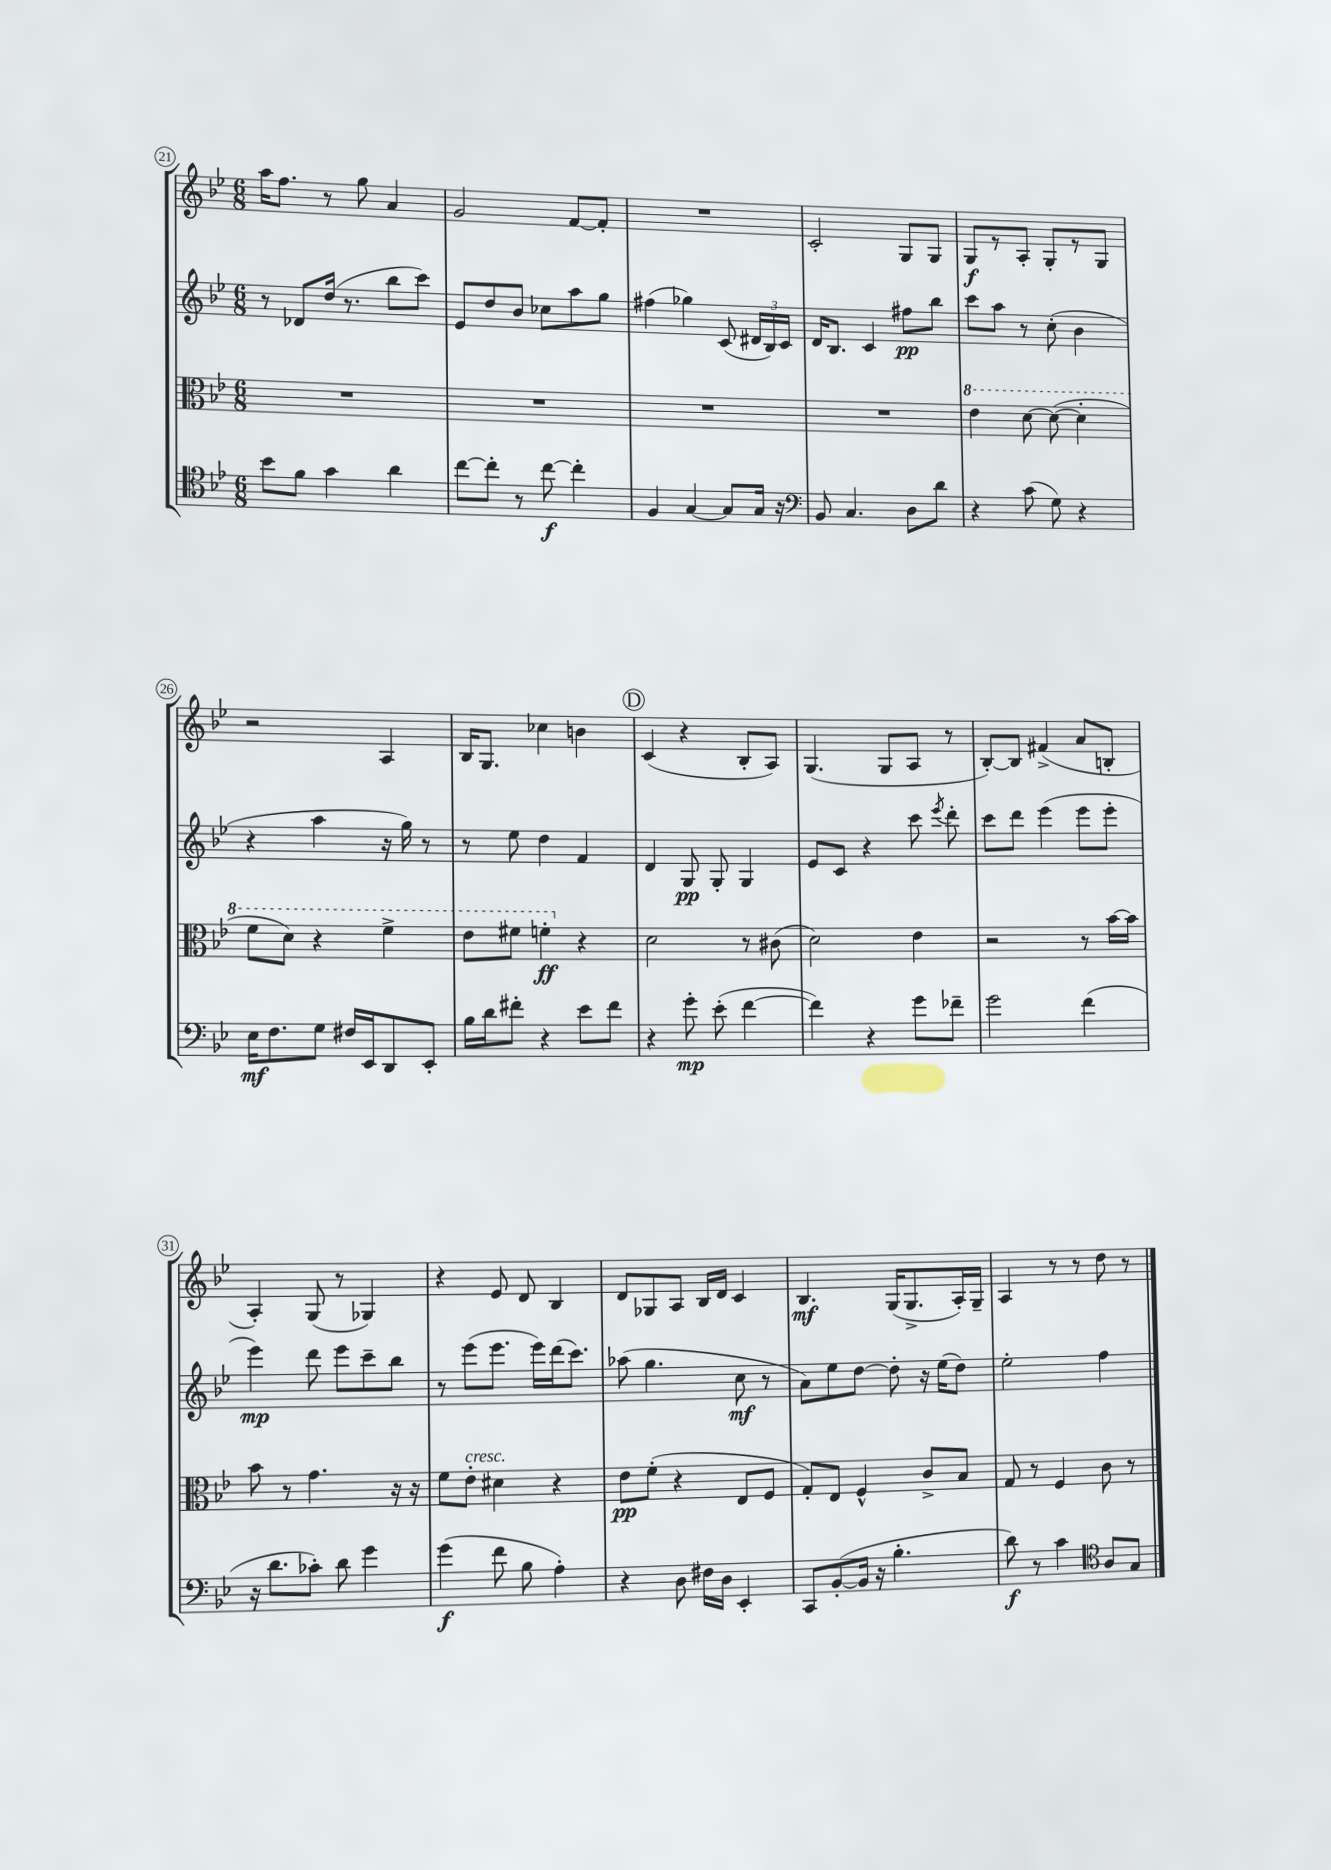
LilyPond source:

<<
\new StaffGroup <<
\new Staff = "s0" {
    \clef treble \key bes \major \numericTimeSignature \time 6/8
    \autoBeamOff a''16[ f''8.] r8 g''8 a'4 |
    g'2 f'8[~ f'8]-. |
    R2. |
    c'2-. g8[ g8] |
    g8[\f r8 a8]-. g8[-. r8 g8] |
    r2 a4 |
    bes16[ g8.] ces''4 b'4 |
    \mark \markup { \circle "D" } c'4( r4 bes8[-. a8]) |
    g4.( g8[ a8] r8 |
    bes8[~-.) bes8] fis'4->( a'8[ b8]-. |
    a4-.) g8( r8 ges4) |
    r4 ees'8 d'8 bes4 |
    d'8[ ges8 a8] bes16[ d'16] c'4 |
    bes4.\mf g16[( g8.-> a16-.) g16]-- |
    a4 r8 r8 d''8 r8 \bar "|." |
}
\new Staff = "s1" {
    \clef treble \key bes \major \numericTimeSignature \time 6/8
    \autoBeamOff r8 des'8[ d''16]( r8. bes''8[ c'''8]) |
    ees'8[ d''8 bes'8] ces''8[ a''8 g''8] |
    fis''4( ges''4) c'8( \tuplet 3/2 { dis'16[ bes16) c'16] } |
    d'16[ bes8.] c'4 fis''8[\pp bes''8] |
    c'''8[ a''8] r8 c''8-.( bes'4 |
    r4 a''4 r16 g''16) r8 |
    r8 ees''8 d''4 f'4 |
    \mark \markup { \circle "D" } d'4 g8\pp g8-. g4 |
    ees'8[ c'8] r4 c'''8 \acciaccatura { ees'''8 } d'''8-. |
    c'''8[ d'''8] ees'''4( ees'''8[ ees'''8]-. |
    ees'''4\mp) d'''8 ees'''8[ c'''8-- bes''8] |
    r8 ees'''8[( ees'''8.] ees'''16[) d'''16( c'''8.]) |
    aes''8( g''4. c''8\mf r8 |
    a'8[) ees''8 d''8]~ d''8-. r16 ees''16[( d''8]) |
    ees''2-. f''4 \bar "|." |
}
\new Staff = "s2" {
    \clef alto \key bes \major \numericTimeSignature \time 6/8
    \autoBeamOff R2. |
    R2. |
    R2. |
    R2. |
    \ottava #1 ees''4 d''8~ d''8~( d''4-. |
    f''8[ d''8]) r4 f''4-> |
    ees''8[ fis''8] f''4-.\ff \ottava #0 r4 |
    \mark \markup { \circle "D" } d'2 r8 cis'8( |
    d'2) ees'4 |
    r2 r8 bes'16[~ bes'16] |
    bes'8 r8 g'4. r16 r16 |
    f'8[ ees'8]-.^\markup { \italic "cresc." } dis'4 r4 |
    ees'8[\pp f'8]-.( r4 ees8[ f8] |
    g8[-.) ees8] f4-^ c'8[-> bes8] |
    g8 r8 f4 c'8 r8 \bar "|." |
}
\new Staff = "s3" {
    \clef tenor \key bes \major \numericTimeSignature \time 6/8
    \autoBeamOff bes'8[ f'8] g'4 a'4 |
    c''8[~ c''8]-. r8 c''8~\f c''4-. |
    f4 g4~ g8[ g16] r16 |
    \clef bass bes,8 c4. d8[ d'8] |
    r4 c'8( g8) r4 |
    ees16[\mf f8. g8] fis16[ ees,16 d,8 ees,8]-. |
    bes16[ d'16 fis'8]-. r4 ees'8[ fis'8] |
    \mark \markup { \circle "D" } r4 g'8-.\mp ees'8-.( f'4~ |
    f'4) r4 g'8[ fes'8]-- |
    g'2 f'4( |
    r16 d'8.[ ces'8]-.) d'8 g'4 |
    g'4\f( f'8 bes8 a4-.) |
    r4 d8 fis16[ d16] ees,4-. |
    c,8[ bes,8~-.( bes,16] r16 bes4.-. |
    d'8\f) r8 c'4 \clef tenor a8[ g8] \bar "|." |
}
>>
>>
\layout { \context { \Score currentBarNumber = #21 \override BarNumber.stencil = #(make-stencil-circler 0.1 0.3 ly:text-interface::print) } }
